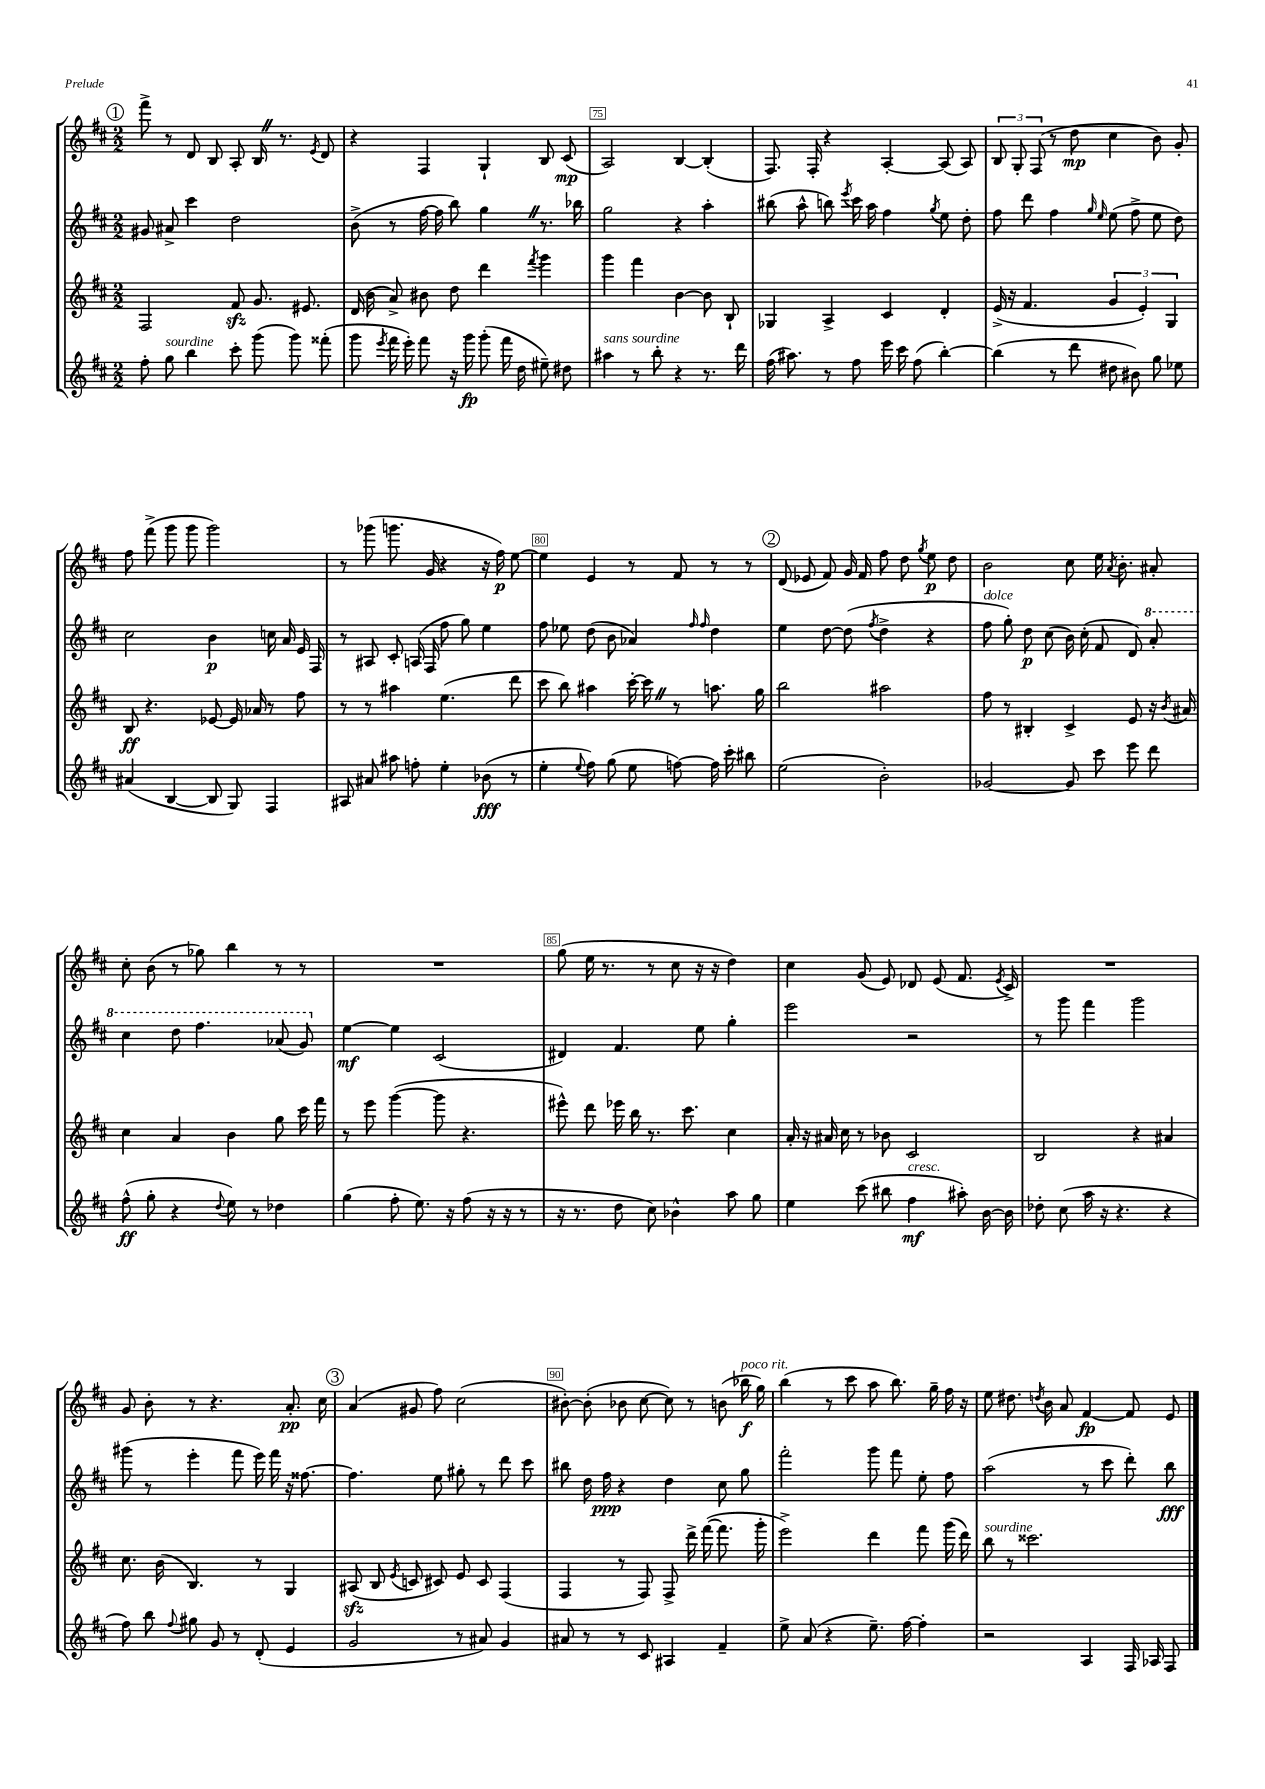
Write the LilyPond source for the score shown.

<<
\new StaffGroup <<
\new Staff = "s0" {
    \clef treble \key d \major \numericTimeSignature \time 2/2
    \autoBeamOff \mark \markup { \circle "1" } fis'''8-> r8 d'8 b8 a8-. b16 \once \override BreathingSign.text = \markup { \musicglyph "scripts.caesura.straight" } \breathe r8. \acciaccatura { e'8 } d'8 |
    r4 fis4 g4-! b8 cis'8\mp( |
    a2) b4~ b4-.( |
    fis8.) fis16-. r4 a4~-. a8( a8) |
    \tuplet 3/2 { b8 g8-. fis8( } r8 d''8\mp cis''4 b'8) g'8-. |
    fis''8 fis'''8->( g'''8 g'''8 g'''2) |
    r8 ges'''8( g'''8. g'16 r4 r16 fis''16\p) e''8~ |
    e''4 e'4 r8 fis'8 r8 r8 |
    \mark \markup { \circle "2" } d'8( ees'8 fis'8) g'16 fis'16 fis''8 d''8 \acciaccatura { g''8 } e''8\p d''8 |
    b'2 cis''8 e''16 \acciaccatura { a'8 } b'8.-. ais'8-. |
    cis''8-. b'8( r8 ges''8) b''4 r8 r8 |
    R1 |
    g''8( e''16 r8. r8 cis''8 r16 r16 d''4) |
    cis''4 g'8( e'8) des'8 e'8( fis'8. \acciaccatura { e'8 } cis'16->) |
    R1 |
    g'8 b'8-. r8 r4. a'8.-.\pp cis''16 |
    \mark \markup { \circle "3" } a'4( gis'8 fis''8) cis''2( |
    bis'8~-.) bis'8-.( bes'8 cis''8~ cis''8) r8 b'8( bes''16\f^\markup { \italic "poco rit." } g''16) |
    b''4( r8 cis'''8 a''8 b''8.) g''16-- fis''16 r16 |
    e''8 dis''8. \acciaccatura { d''8 } b'16 a'8 fis'4~\fp fis'8 e'8 \bar "|." |
}
\new Staff = "s1" {
    \clef treble \key d \major \numericTimeSignature \time 2/2
    \autoBeamOff \mark \markup { \circle "1" } gis'8 ais'8-> cis'''4 d''2 |
    b'8->( r8 fis''16~ fis''16 b''8) g''4 \once \override BreathingSign.text = \markup { \musicglyph "scripts.caesura.straight" } \breathe r8. bes''16 |
    g''2 r4 a''4-. |
    bis''8( a''8-^ b''8) \acciaccatura { e'''8 } cis'''16 a''16 fis''4 \acciaccatura { g''8 } e''8 d''8-. |
    fis''8 d'''8 fis''4 \grace { g''16 e''16 } e''8( fis''8-> e''8 d''8) |
    cis''2 b'4\p c''16 a'16 e'16 fis16 |
    r8 ais8 cis'8-. a16( fis16 fis''8 g''8) e''4 |
    fis''8 ees''8 d''8( b'8 aes'4) \grace { fis''16 fis''16 } d''4 |
    \mark \markup { \circle "2" } e''4 d''8~ d''8( \acciaccatura { fis''8 } d''4-> r4 |
    fis''8^\markup { \italic "dolce" } g''8-.) d''8\p cis''8( b'16) cis''16-.( fis'8 d'8) \ottava #1 a''8-. |
    cis'''4 d'''8 fis'''4. aes''8( g''8) \ottava #0 |
    e''4~\mf e''4 cis'2( |
    dis'4) fis'4. e''8 g''4-. |
    e'''2 r2 |
    r8 g'''8 fis'''4 g'''2 |
    gis'''8( r8 e'''4-. fis'''8 e'''16) fis'''16 r16 fisis''8.~ |
    \mark \markup { \circle "3" } fisis''4. e''8 gis''8-. r8 d'''8 cis'''8 |
    bis''8 d''16 fis''16\ppp r4 d''4 cis''8 g''8 |
    fis'''2-. g'''8 fis'''8 e''8-. fis''8 |
    a''2( r8 cis'''8 d'''8-.) b''8\fff \bar "|." |
}
\new Staff = "s2" {
    \clef treble \key d \major \numericTimeSignature \time 2/2
    \autoBeamOff \mark \markup { \circle "1" } fis2 fis'8\sfz g'8. eis'8. |
    d'16( b'16 a'8->) bis'8 d''8 d'''4 \acciaccatura { fis'''8 } g'''4 |
    g'''4 fis'''4 b'4~ b'8 b8-! |
    ges4 a4-> cis'4 d'4-. |
    e'16->( r16 fis'4. \tuplet 3/2 { g'4 e'4-.) g4 } |
    b8\ff r4. ees'8~ ees'16 aes'16 r8 fis''8 |
    r8 r8 ais''4 e''4.( d'''8 |
    cis'''8 b''8) ais''4 cis'''16~-. cis'''16 \once \override BreathingSign.text = \markup { \musicglyph "scripts.caesura.straight" } \breathe r8 a''8. g''16 |
    \mark \markup { \circle "2" } b''2 ais''2 |
    fis''8 r8 bis4-. cis'4-> e'8 r16 \acciaccatura { b'8 } ais'16 |
    cis''4 a'4 b'4 g''8 cis'''16 fis'''16 |
    r8 e'''8 g'''4~( g'''8 r4. |
    eis'''8-^) d'''8 ees'''16 b''16 r8. cis'''8. cis''4 |
    a'16-. r16 ais'16 cis''16 r8 bes'8 cis'2 |
    b2 r4 ais'4 |
    cis''8. b'16( b4.) r8 g4 |
    \mark \markup { \circle "3" } ais8\sfz( b8 \acciaccatura { e'8 } c'8 cis'8) e'8 cis'8 fis4( |
    fis4 r8 fis8) fis8-> d'''16-> fis'''16~( fis'''8. g'''16-. |
    e'''2->) d'''4 fis'''8 g'''16( d'''16) |
    b''8^\markup { \italic "sourdine" } r8 cisis'''2. \bar "|." |
}
\new Staff = "s3" {
    \clef treble \key d \major \numericTimeSignature \time 2/2
    \autoBeamOff \mark \markup { \circle "1" } fis''8-. g''8^\markup { \italic "sourdine" } b''4 cis'''8-. g'''8( g'''8) fisis'''8-.( |
    g'''8 \acciaccatura { e'''8 } fis'''16 e'''16-.) fis'''8 r16 g'''16\fp g'''8-.( fis'''16 d''16 eis''8--) dis''8 |
    ais''4^\markup { \italic "sans sourdine" } r8 b''8-. r4 r8. d'''16 |
    fis''16( ais''8.) r8 fis''8 e'''16 cis'''16 fis''8( b''4~-.) |
    b''4( r8 d'''8 dis''8 bis'8) g''8 ees''8 |
    ais'4( b4~ b8 g8) fis4 |
    ais8 ais'8 ais''8 f''8-. e''4-. bes'8\fff( r8 |
    e''4-. \appoggiatura { e''8 } fis''8) g''8( e''8 f''8~) f''16 cis'''16-. bis''8 |
    \mark \markup { \circle "2" } e''2( b'2-.) |
    ges'2~ ges'8 cis'''8 e'''8 d'''8 |
    fis''8-^\ff( g''8-. r4 \appoggiatura { d''8 } e''8) r8 des''4 |
    g''4( fis''8-. e''8.) r16 fis''8( r16 r16 r8 |
    r16 r8. d''8 cis''8) bes'4-^ a''8 g''8 |
    e''4 cis'''8( bis''8 fis''4\mf^\markup { \italic "cresc." } ais''8-.) b'16~ b'16 |
    des''8-. cis''8( a''16 r16 r4. r4 |
    fis''8) b''8 \appoggiatura { fis''8 } gis''8 g'8 r8 d'8-.( e'4 |
    \mark \markup { \circle "3" } g'2 r8 ais'8) g'4 |
    ais'8 r8 r8 cis'8 ais4 fis'4-- |
    e''8-> a'8( r4 e''8.--) fis''16~ fis''4-. |
    r2 a4 fis16 aes16 fis8 \bar "|." |
}
>>
>>
\layout { \context { \Score currentBarNumber = #73 \override BarNumber.break-visibility = ##(#f #t #t) barNumberVisibility = #(every-nth-bar-number-visible 5) \override BarNumber.stencil = #(make-stencil-boxer 0.1 0.3 ly:text-interface::print) } }
